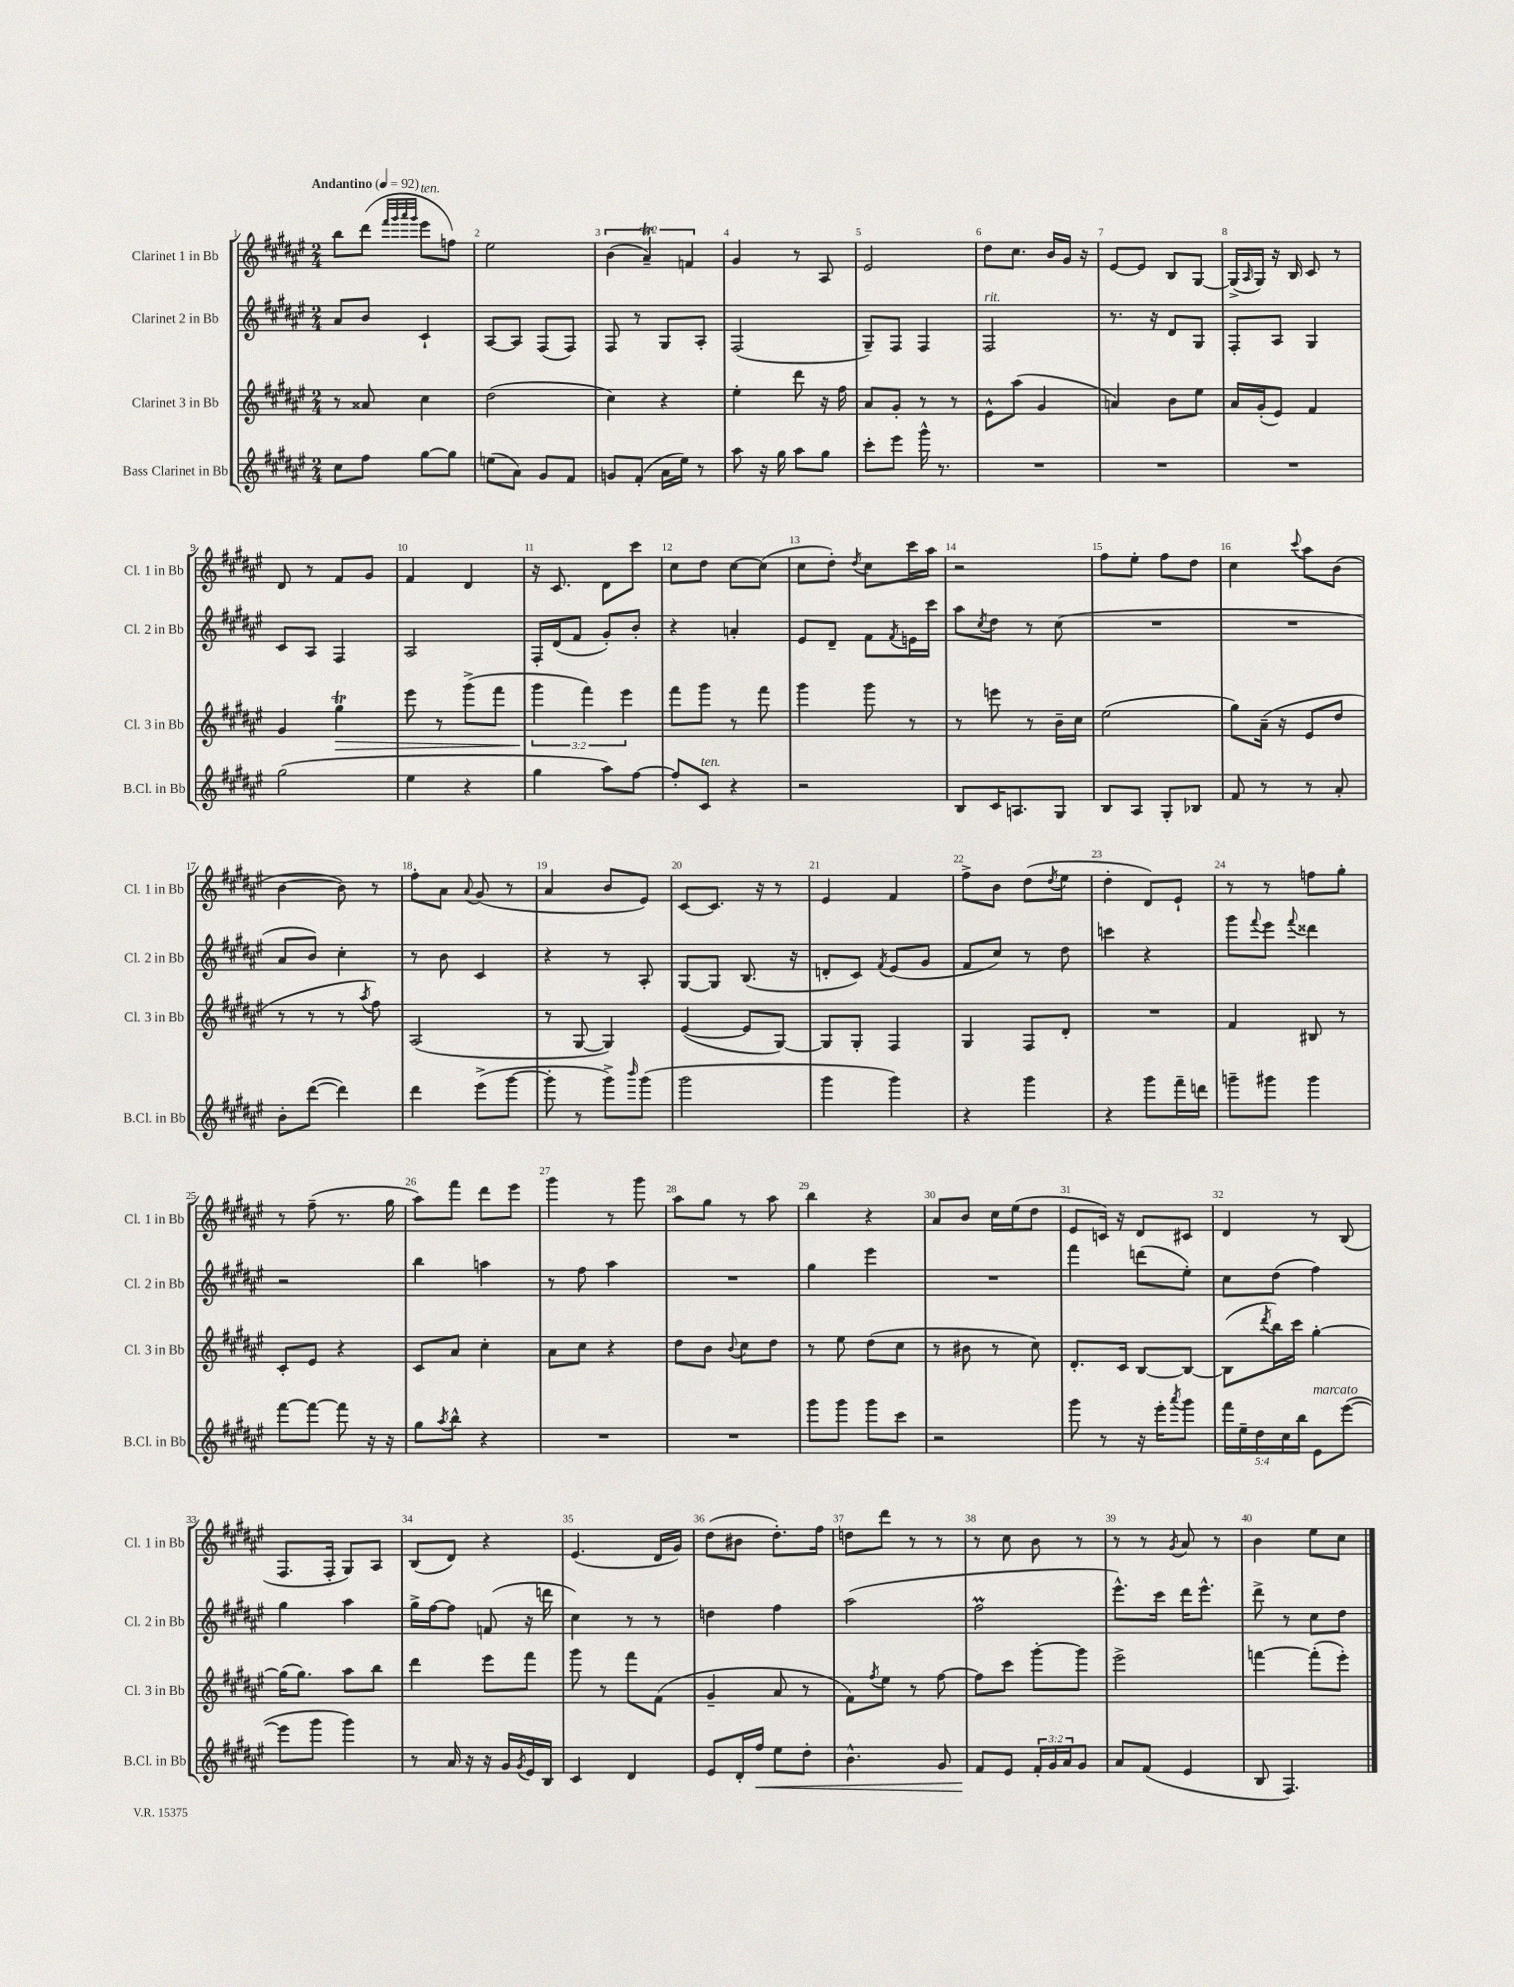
<<
\new StaffGroup <<
\new Staff = "s0" \with { instrumentName = "Clarinet 1 in Bb" shortInstrumentName = "Cl. 1 in Bb" } {
    \clef treble \key fis \major \numericTimeSignature \time 2/4 \override Staff.TupletNumber.text = #tuplet-number::calc-fraction-text \tempo "Andantino" 4 = 92
    b''8 dis'''8( \grace { fis'''32 gis'''32 ais'''32 gis'''32 } eis'''8^\markup { \italic "ten." } f''8) |
    eis''2 |
    \tuplet 3/2 { b'4( ais'4--\trill) f'4 } |
    gis'4 r8 ais8 |
    eis'2 |
    dis''8 cis''8. b'16 gis'16 r16 |
    eis'8~ eis'8 b8 gis8~ |
    gis16->( \grace { ais16 } gis16) r16 b16 cis'8 r8 |
    dis'8 r8 fis'8 gis'8 |
    fis'4 dis'4 |
    r16 cis'8. dis'8 cis'''8 |
    cis''8 dis''8 cis''8~ cis''8( |
    cis''8 dis''8-.) \acciaccatura { dis''8 } cis''8 cis'''16 ais''16 |
    r2 |
    fis''8 eis''8-. fis''8 dis''8 |
    cis''4 \appoggiatura { cis'''8 } ais''8 b'8( |
    b'4~ b'8) r8 |
    fis''8-. ais'8 \appoggiatura { ais'8 } gis'8( r8 |
    ais'4 b'8 eis'8) |
    cis'8~ cis'8. r16 r8 |
    eis'4 fis'4 |
    fis''8-> b'8 dis''8( \acciaccatura { dis''8 } eis''8 |
    dis''4-. dis'8) eis'8-! |
    r8 r8 f''8 gis''8-. |
    r8 fis''8--( r8. gis''16 |
    ais''8) fis'''8 dis'''8 eis'''8 |
    gis'''4 r8 gis'''8 |
    ais''8 gis''8 r8 ais''8 |
    b''4 r4 |
    ais'8 b'8 cis''16 eis''16( dis''8 |
    eis'8 c'16) r16 dis'8 cis'8 |
    dis'4 r8 b8( |
    fis8. fis16-. gis8) ais8 |
    b8( dis'8) r4 |
    eis'4.( dis'16 gis'16) |
    dis''8( bis'8 dis''8.-.) fis''16 |
    d''8 dis'''8 r8 r8 |
    r8 cis''8 b'8 r8 |
    r8 r8 \acciaccatura { gis'8 } ais'8 r8 |
    b'4 eis''8 cis''8 \bar "|." |
}
\new Staff = "s1" \with { instrumentName = "Clarinet 2 in Bb" shortInstrumentName = "Cl. 2 in Bb" } {
    \clef treble \key fis \major \numericTimeSignature \time 2/4
    ais'8 b'8 cis'4-! |
    ais8~ ais8 fis8( fis8) |
    fis8 r8 gis8 ais8-. |
    fis2( |
    gis8--) fis8 fis4 |
    fis2^\markup { \italic "rit." } |
    r8. r16 dis'8 gis8 |
    fis8-. ais8 gis4 |
    cis'8 ais8 fis4 |
    ais2 |
    fis16-. dis'16( fis'8 gis'8-.) b'8-. |
    r4 a'4-. |
    eis'8 dis'8-- fis'8 \acciaccatura { fis'8 } e'16 cis'''16 |
    ais''8 \acciaccatura { cis''8 } dis''8 r8 cis''8( |
    R2 |
    R2 |
    ais'8 b'8) cis''4-. |
    r8 b'8 cis'4 |
    r4 r8 ais8-. |
    gis8~ gis8 b8.( r16 |
    d'8-. cis'8) \acciaccatura { fis'8 } eis'8( gis'8 |
    fis'8 cis''8) r8 dis''8 |
    c'''4 r4 |
    gis'''8 \appoggiatura { fis'''8 } eis'''8 \appoggiatura { fis'''8 } disis'''4 |
    r2 |
    b''4 a''4 |
    r8 fis''8 ais''4 |
    R2 |
    gis''4 eis'''4 |
    R2 |
    fis'''4 d'''8( eis''8-.) |
    cis''8 dis''8( fis''4) |
    gis''4 ais''4 |
    gis''16-> fis''16~ fis''8 f'8( r16 d'''16 |
    cis''4) r8 r8 |
    d''4 fis''4 |
    ais''2( |
    fis''2\prall |
    eis'''8.-^) cis'''16 dis'''16 eis'''8.-^ |
    dis'''8-> r8 cis''8 dis''8 \bar "|." |
}
\new Staff = "s2" \with { instrumentName = "Clarinet 3 in Bb" shortInstrumentName = "Cl. 3 in Bb" } {
    \clef treble \key fis \major \numericTimeSignature \time 2/4 \override Staff.TupletNumber.text = #tuplet-number::calc-fraction-text
    r8 aisis'8 cis''4 |
    dis''2( |
    cis''4) r4 |
    eis''4-. dis'''8 r16 fis''16 |
    ais'8 gis'8-. r8 r8 |
    eis'8-^ ais''8( gis'4 |
    a'4) b'8 eis''8 |
    ais'16 gis'16-.( eis'8) fis'4 |
    gis'4 gis''4\trill\> |
    eis'''8 r8 gis'''8->( fis'''8 |
    \tuplet 3/2 { gis'''4\! fis'''4) eis'''4 } |
    fis'''8 gis'''8 r8 fis'''8 |
    gis'''4 gis'''8 r8 |
    r8 e'''8 r8 b'16-- cis''16 |
    eis''2( |
    gis''8) ais'16--( r16 eis'8 dis''8 |
    r8 r8 r8 \acciaccatura { ais''8 } fis''8) |
    ais2( |
    r8 gis8~ gis4) |
    eis'4~( eis'8 gis8~) |
    gis8 gis8-. fis4 |
    gis4 fis8 dis'8-. |
    R2 |
    fis'4 bis8 r8 |
    cis'8-. eis'8 r4 |
    cis'8 ais'8 cis''4-. |
    ais'8 cis''8 r4 |
    dis''8 b'8 \appoggiatura { b'8 } cis''8 dis''8 |
    r8 eis''8 dis''8( cis''8 |
    r8 bis'8 r8 cis''8) |
    dis'8.-. cis'16 b8~ b8~ |
    b8( \acciaccatura { dis'''8 } b''16) cis'''16 gis''4~-. |
    gis''16( gis''8.) ais''8 b''8 |
    dis'''4 eis'''8 fis'''8 |
    gis'''8 r8 fis'''8 fis'8( |
    gis'4-- ais'8 r8 |
    fis'8) \acciaccatura { fis''8 } eis''8 r8 fis''8~ |
    fis''8 cis'''8 gis'''8~-. gis'''8 |
    eis'''2-> |
    f'''4~ f'''8-.( eis'''8-.) \bar "|." |
}
\new Staff = "s3" \with { instrumentName = "Bass Clarinet in Bb" shortInstrumentName = "B.Cl. in Bb" } {
    \clef treble \key fis \major \numericTimeSignature \time 2/4 \override Staff.TupletNumber.text = #tuplet-number::calc-fraction-text
    cis''8 fis''8 gis''8~ gis''8 |
    e''8( ais'8) gis'8 fis'8 |
    g'8 fis'8-.( ais'16 eis''16) r8 |
    ais''8 r16 gis''16 ais''8 gis''8 |
    cis'''8-. eis'''8 gis'''16-^ r8. |
    R2 |
    R2 |
    R2 |
    gis''2( |
    eis''4 r4 |
    gis''4 ais''8) fis''8~ |
    fis''8-. cis'8^\markup { \italic "ten." } r4 |
    r2 |
    b8 cis'16 a8. gis8 |
    b8 ais8 gis8-. bes8 |
    fis'8 r8 r8 ais'8-. |
    b'8-. dis'''8~( dis'''4) |
    dis'''4 eis'''8->( gis'''8~ |
    gis'''8-. r8 gis'''8->) \grace { b'''16 } gis'''8( |
    gis'''2 |
    gis'''4 gis'''4) |
    r4 gis'''4 |
    r4 gis'''8 fis'''16-- d'''16 |
    g'''8-- gis'''8 gis'''4 |
    fis'''8~ fis'''8~ fis'''8 r16 r16 |
    gis''8 \acciaccatura { ais''8 } b''8-^ r4 |
    R2 |
    R2 |
    gis'''8 gis'''8 gis'''8 cis'''8 |
    r2 |
    gis'''8 r8 r16 eis'''16-. \acciaccatura { ais'''8 } gis'''8 |
    \tuplet 5/4 { fis'''16 eis''16-- dis''16 cis''16 b''16 } eis'8^\markup { \italic "marcato" } eis'''8~( |
    eis'''8 gis'''8 gis'''4) |
    r8 ais'16 r16 r16 gis'16 \acciaccatura { gis'8 } eis'16 b16 |
    cis'4 dis'4 |
    eis'8 dis'16-. fis''16\< eis''8 dis''8-. |
    b'4.-^ gis'8 |
    fis'8\! eis'8 \tuplet 3/2 { fis'16-. gis'16 ais'16 } gis'8 |
    ais'8 fis'8( eis'4 |
    b8 fis4.) \bar "|." |
}
>>
>>
\layout { \context { \Score \override BarNumber.break-visibility = ##(#f #t #t) barNumberVisibility = #all-bar-numbers-visible } }
